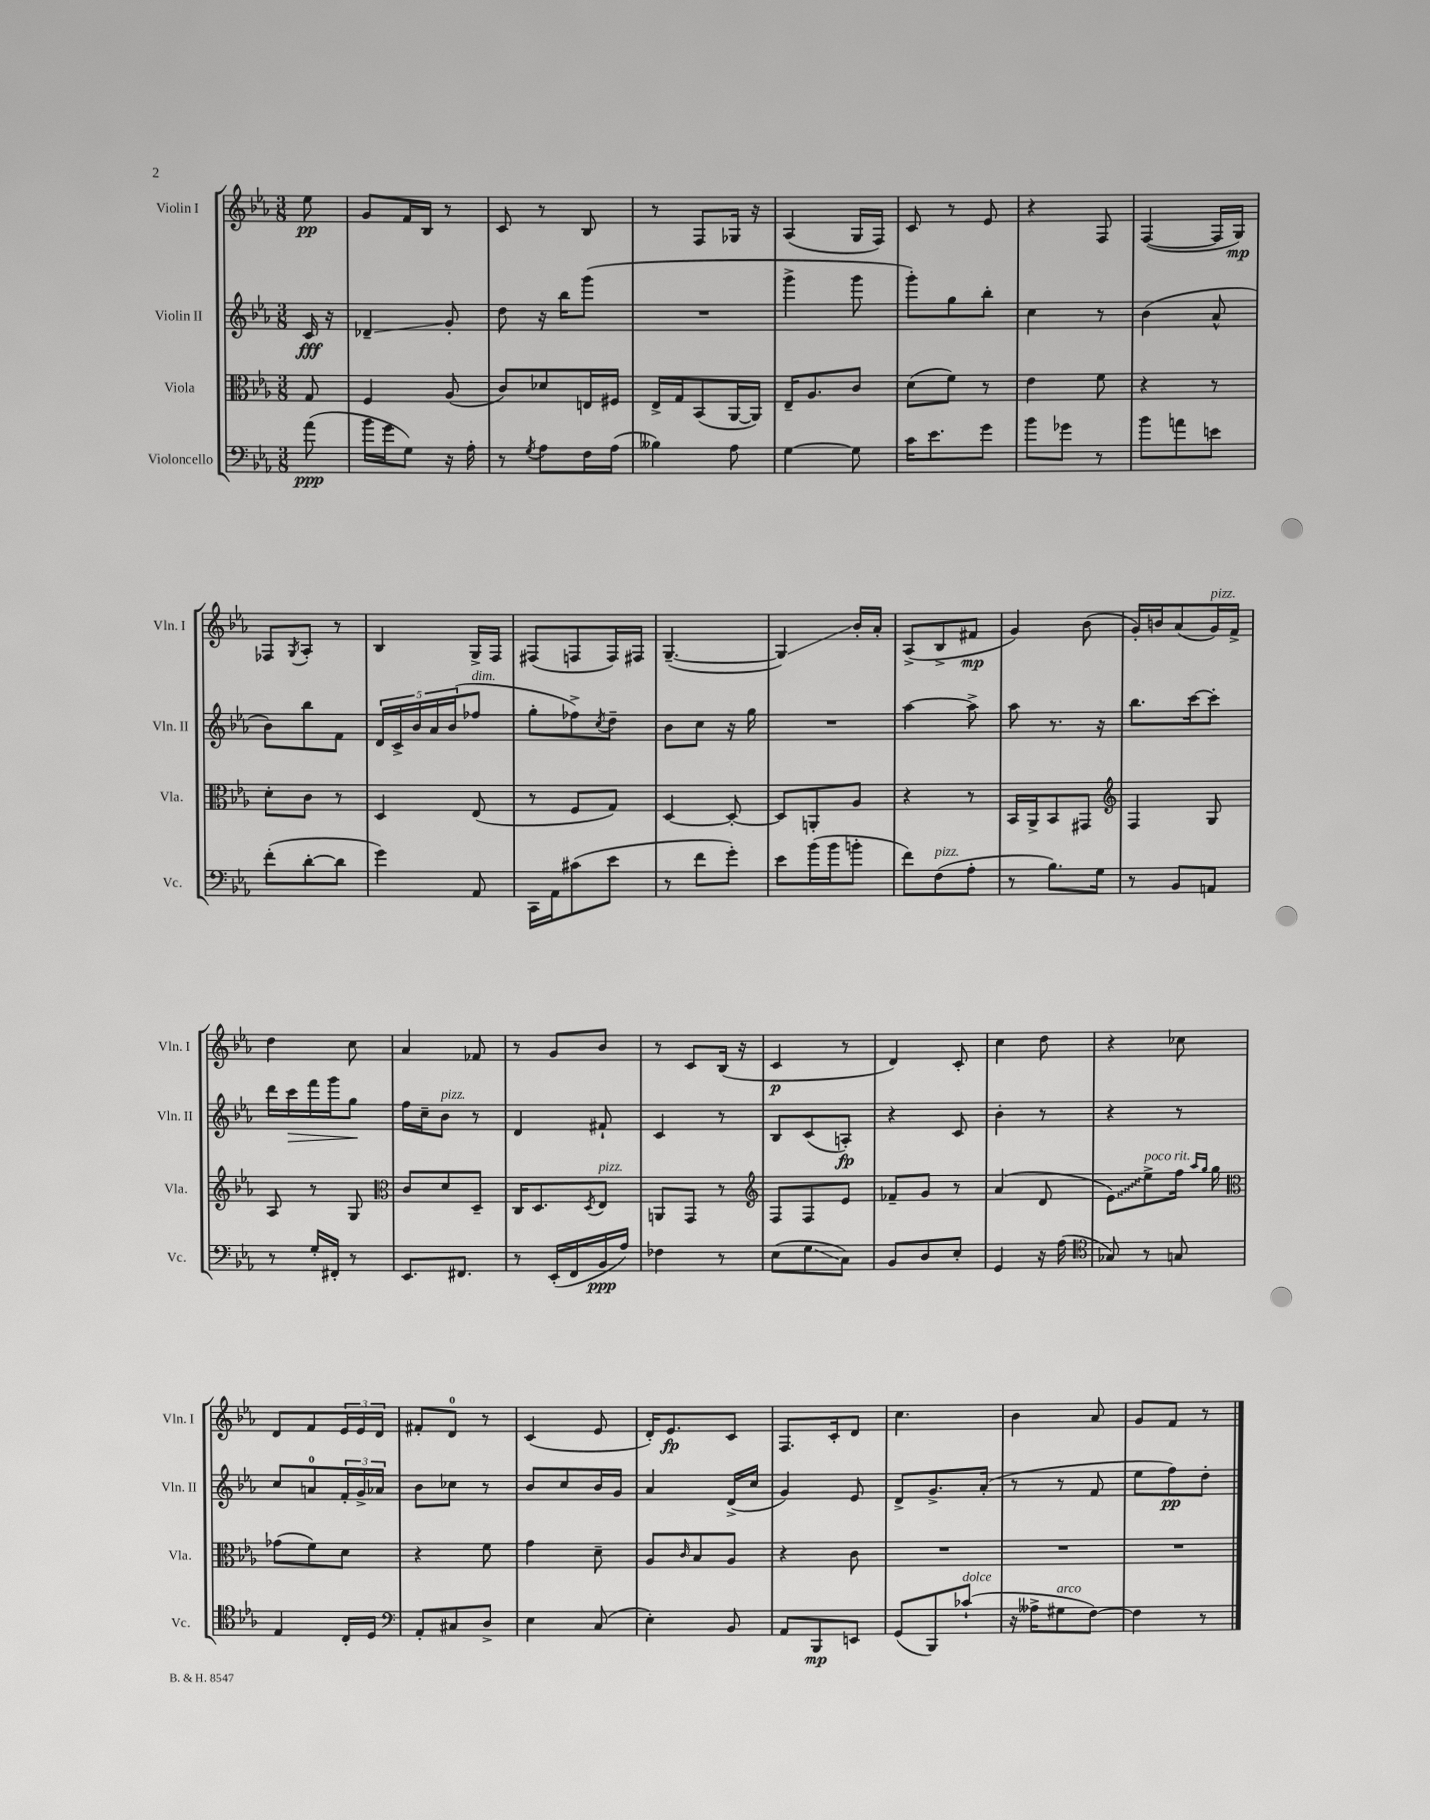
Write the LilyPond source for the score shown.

<<
\new StaffGroup <<
\new Staff = "s0" \with { instrumentName = "Violin I" shortInstrumentName = "Vln. I" } {
    \clef treble \key ees \major \numericTimeSignature \time 3/8 \partial 8
    ees''8\pp |
    g'8 f'16 bes16 r8 |
    c'8 r8 bes8 |
    r8 f8 ges16 r16 |
    aes4( g16 f16) |
    c'8 r8 ees'8 |
    r4 f8 |
    f4~( f16 g16\mp) |
    fes8 \acciaccatura { g8 } aes8-. r8 |
    bes4 g16-> f16 |
    fis8( f8 f16) fis16 |
    g4.~--( |
    g4\glissando) bes'16-. aes'16-. |
    aes8->( bes8-> fis'8\mp |
    g'4) bes'8( |
    g'16-.) b'16 aes'8( g'16^\markup { \italic "pizz." }) f'16-> |
    d''4 c''8 |
    aes'4 fes'8 |
    r8 g'8 bes'8 |
    r8 c'8 bes16( r16 |
    c'4\p r8 |
    d'4) c'8-. |
    c''4 d''8 |
    r4 ces''8 |
    d'8 f'8 \tuplet 3/2 { ees'16 ees'16 d'16 } |
    fis'8-. d'8-0 r8 |
    c'4( ees'8 |
    d'16-.) ees'8.\fp c'8 |
    f8. c'16-. d'8 |
    c''4. |
    bes'4 aes'8 |
    g'8 f'8 r8 \bar "|." |
}
\new Staff = "s1" \with { instrumentName = "Violin II" shortInstrumentName = "Vln. II" } {
    \clef treble \key ees \major \numericTimeSignature \time 3/8 \partial 8
    c'16\fff r16 |
    des'4--\glissando g'8-. |
    d''8 r16 bes''16 g'''8( |
    R4. |
    g'''4-> g'''8 |
    g'''8-.) g''8 bes''8-. |
    c''4 r8 |
    bes'4( aes'8-^ |
    bes'8) bes''8 f'8 |
    \tuplet 5/4 { d'16 c'16-> bes'16 aes'16 bes'16( } fes''8^\markup { \italic "dim." } |
    g''8-. fes''8->) \acciaccatura { c''8 } d''8-- |
    bes'8 c''8 r16 g''16 |
    R4. |
    aes''4~ aes''8-> |
    aes''8 r8. r16 |
    bes''8. c'''16~ c'''8-. |
    d'''16 c'''16\> f'''16 g'''16 g''8\! |
    f''16 c''16-- bes'8^\markup { \italic "pizz." } r8 |
    d'4 fis'8-! |
    c'4 r8 |
    bes8 c'8( a8-.\fp) |
    r4 c'8 |
    bes'4-. r8 |
    r4 r8 |
    c''8 a'8-0 \tuplet 3/2 { f'16-. g'16-> aes'16 } |
    bes'8 ces''8 r8 |
    bes'8 c''8 bes'16 g'16 |
    aes'4 d'16->( c''16 |
    g'4) ees'8 |
    d'8-> g'8.-> aes'16-.( |
    r8 r8 f'8 |
    ees''8 f''8\pp) d''8-. \bar "|." |
}
\new Staff = "s2" \with { instrumentName = "Viola" shortInstrumentName = "Vla." } {
    \clef alto \key ees \major \numericTimeSignature \time 3/8 \partial 8
    g8 |
    f4 aes8( |
    c'8) des'8 e16 fis16 |
    ees16-> g16 bes,8( aes,16~ aes,16) |
    ees16-- aes8. c'8 |
    d'8( f'8) r8 |
    ees'4 f'8 |
    r4 r8 |
    d'8-. c'8 r8 |
    d4 ees8( |
    r8 f8 g8) |
    d4~ d8~-. |
    d8 a,8-. aes8 |
    r4 r8 |
    bes,16 aes,16-> bes,8 gis,8 |
    \clef treble f4 g8 |
    aes8 r8 g8 |
    \clef alto c'8 d'8 d8-- |
    c16 d8. \acciaccatura { d8 } ees8^\markup { \italic "pizz." } |
    a,8 g,8 r8 |
    \clef treble f8 f8 ees'8 |
    fes'8-- g'8 r8 |
    aes'4( d'8 |
    \once \override Glissando.style = #'zigzag ees'8\glissando) ees''8->^\markup { \italic "poco rit." } f''16 \grace { aes''16 g''16 } g''16 |
    \clef alto ges'8( f'8) d'8 |
    r4 f'8 |
    g'4 d'8-- |
    aes8 \grace { c'16 } bes8 aes8 |
    r4 c'8 |
    R4. |
    R4. |
    R4. \bar "|." |
}
\new Staff = "s3" \with { instrumentName = "Violoncello" shortInstrumentName = "Vc." } {
    \clef bass \key ees \major \numericTimeSignature \time 3/8 \partial 8
    aes'8\ppp( |
    bes'16 g'16 g8) r16 aes16-. |
    r8 \acciaccatura { g8 } aes8 f16 aes16( |
    beses4) aes8 |
    g4~ g8 |
    c'16 ees'8. g'8 |
    bes'8 ges'8 r8 |
    bes'8 a'8 e'8 |
    f'8-.( d'8~-. d'8 |
    g'4) aes,8 |
    c,16 aes,16 cis'8( ees'8 |
    r8 f'8 g'8-.) |
    ees'8 bes'16( bes'16 b'8-. |
    f'8) f8^\markup { \italic "pizz." }( aes8-. |
    r8 bes8.) g16 |
    r8 bes,8 a,8 |
    r8 g16-. fis,16-. r8 |
    ees,8. fis,8. |
    r8 ees,16-.( f,16 bes,16\ppp aes16) |
    fes4 r8 |
    ees8( g8\glissando c8) |
    bes,8 d8 ees8-. |
    g,4 r16 aes16( |
    \clef tenor ges8) r8 g8 |
    ees4 c16-. d16 |
    \clef bass aes,8-. cis8 d8-> |
    ees4 c8( |
    ees4-.) bes,8 |
    aes,8 bes,,8\mp e,8 |
    g,8( bes,,8) ces'8-!^\markup { \italic "dolce" }( |
    r16 aeses16-> gis8^\markup { \italic "arco" } f8~) |
    f4 r8 \bar "|." |
}
>>
>>
\layout { \context { \Score \remove "Bar_number_engraver" } }
